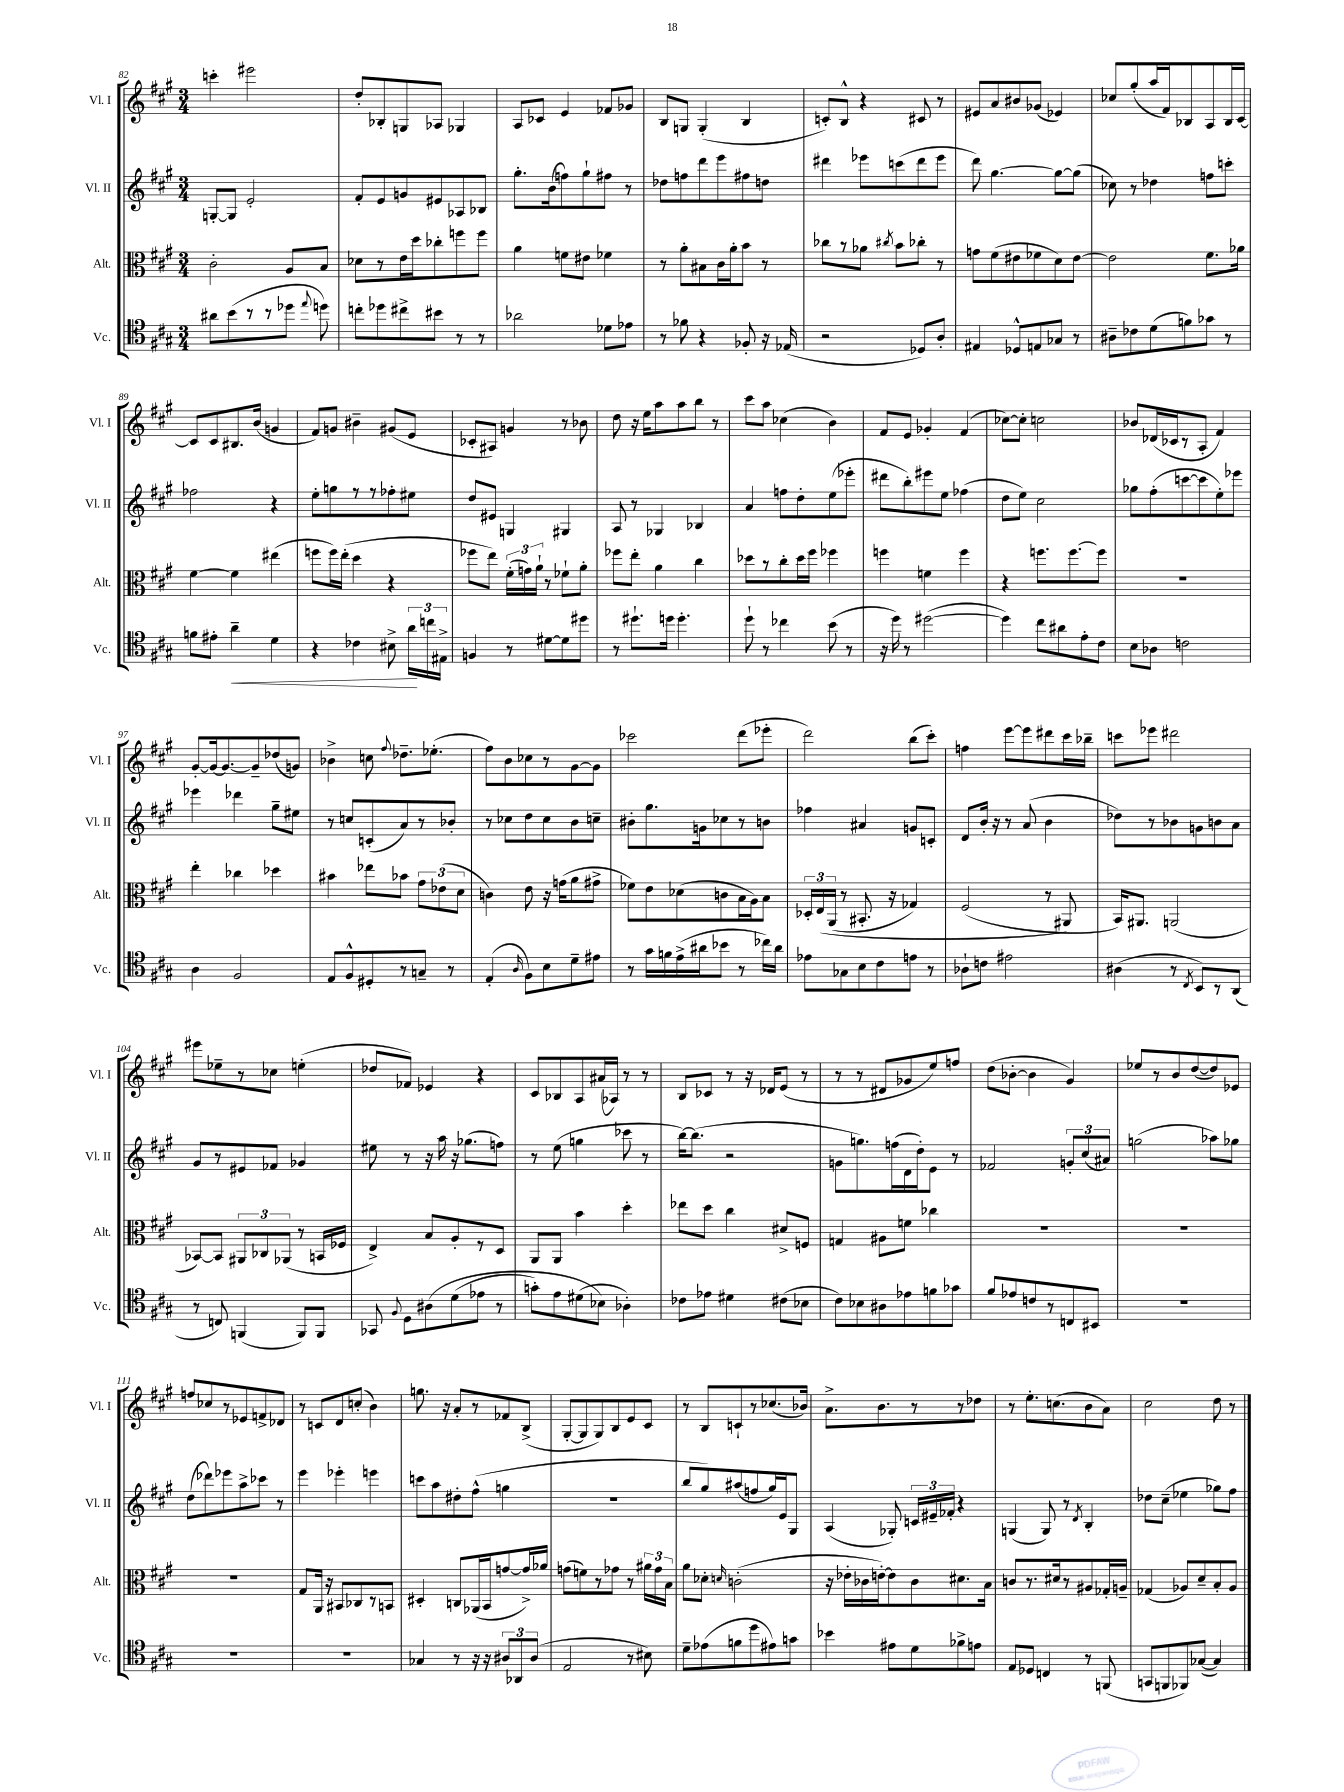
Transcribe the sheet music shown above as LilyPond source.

<<
\new StaffGroup <<
\new Staff = "s0" \with { instrumentName = "Vl. I" shortInstrumentName = "Vl. I" } {
    \clef treble \key a \major \numericTimeSignature \time 3/4
    \autoBeamOff c'''4-. eis'''2 |
    d''8[-. bes8-. g8 aes8] ges4 |
    a8[ ces'8] e'4 fes'8[ ges'8] |
    b8[ g8] g4-.( b4 |
    c'8[-.) b8]-^ r4 cis'8 r8 |
    eis'8[ a'8 bis'8 ges'8]( ees'4) |
    ces''8[ gis''8-.( a''16 fis'16) bes8 a8 bes16 cis'16]~ |
    cis'8[ cis'8 bis8. b'16]( g'4 |
    fis'8[) g'8] bis'4-- gis'8[( e'8] |
    ces'8[-. ais8]) g'4 r8 bes'8 |
    d''8 r16 e''16[ a''8 a''8 b''8] r8 |
    cis'''8[ a''8] ces''4( b'4) |
    fis'8[ e'8] ges'4-. fis'4( |
    ces''8[~) ces''8]-. c''2 |
    bes'8[ des'16( ces'16 r8 a8]-. fis'4) |
    gis'8[~-. gis'16~ gis'8.~ gis'8-- des''8( g'8]) |
    bes'4-> c''8 \appoggiatura { fis''8 } des''8.[-- ees''8.]-.( |
    fis''8[) b'8 ces''8 r8 gis'8~ gis'8] |
    ces'''2 d'''8[( ees'''8]-. |
    d'''2) b''8[( cis'''8]-.) |
    f''4 e'''8[~ e'''8 dis'''8 cis'''16 bes''16]-- |
    c'''8[ ees'''8] dis'''2 |
    eis'''8[ ees''8-- r8 ces''8] e''4-.( |
    des''8[ fes'8]) ees'4 r4 |
    cis'8[ bes8 a8 ais'16( aes16]) r8 r8 |
    b8[ ces'8] r8 r16 des'16[ e'8]( r8 |
    r8 r8 dis'8[ ges'8 e''8) f''8] |
    d''8[( bes'8]~-. bes'4 gis'4) |
    ees''8[ r8 b'8 d''8~( d''8) ees'8] |
    f''8[ ces''8 r8 ees'8 f'8-> des'8] |
    r8 c'8[ d'8 c''8]-.( b'4) |
    g''8. r16 a'8[-. r8 fes'8 b8]->( |
    gis8[~-. gis8 gis8) b8 e'8 cis'8] |
    r8 b8[ c'8-! r8 ces''8.( bes'16]) |
    a'8.[-> b'8. r8 r8 des''8] |
    r8 e''8.[-. c''8.( b'8 a'8]) |
    cis''2 d''8 r8 \bar "|." |
}
\new Staff = "s1" \with { instrumentName = "Vl. II" shortInstrumentName = "Vl. II" } {
    \clef treble \key a \major \numericTimeSignature \time 3/4
    \autoBeamOff g8[~-. g8] e'2-. |
    fis'8[-. e'8 g'8 eis'8 aes8 bes8] |
    gis''8.[-. b'16( f''8) gis''8-! fis''8] r8 |
    des''8[ f''8 d'''8 e'''8 fis''8 d''8] |
    dis'''4 ees'''8[ c'''8( dis'''8 ees'''8] |
    d'''8) gis''4.~ gis''8[~ gis''8]( |
    ces''8) r8 des''4 f''8[ c'''8]-. |
    fes''2 r4 |
    e''8[-. g''8 r8 r8 fes''8-. eis''8] |
    d''8[ eis'8] g4 gis4 |
    a8 r8 ges4 bes4 |
    a'4 f''8[ d''8-. e''8( ees'''8]-. |
    dis'''8[ b''8-.) eis'''8 e''8] fes''4( |
    d''8[ e''8]) cis''2 |
    ges''8[ fis''8-.( c'''8~ c'''8 e''8-.) ees'''8] |
    ees'''4 des'''4 gis''8[-- eis''8] |
    r8 c''8[ c'8-.( a'8) r8 bes'8]-. |
    r8 ces''8[ d''8 ces''8 b'8 c''8]-- |
    bis'8[-. gis''8. g'16 ces''8 r8 b'8] |
    fes''4 ais'4 g'8[ c'8]-. |
    d'8[ b'16]-. r16 r8 a'8( b'4 |
    des''8[) r8 bes'8 g'8 b'8 a'8] |
    gis'8[ r8 eis'8 fes'8] ges'4 |
    eis''8 r8 r16 a''16 r16 ges''8.[( f''8]) |
    r8 e''8( g''4 ces'''8 r8 |
    b''16[~) b''8.]( r2 |
    g'8[ g''8.) f''16( d'16 d''16-.) e'8] r8 |
    fes'2 \tuplet 3/2 { g'8[-. cis''8( ais'8]) } |
    g''2( aes''8[) ges''8] |
    d''8[( des'''8) ees'''8 a''8-> ces'''8] r8 |
    e'''4 ees'''4-. e'''4 |
    c'''8[ a''8 dis''8-. fis''8]-^( g''4 |
    R2. |
    b''8[ gis''8) ais''8( f''8 gis''16) e'16 gis8] |
    a4( ges8-.) \tuplet 3/2 { c'16[ eis'16-- fes'16]-. } r4 |
    g4( g8) r8 \acciaccatura { d'8 } b4-. |
    des''8[ cis''8]--( ees''4 ges''8[) fis''8] \bar "|." |
}
\new Staff = "s2" \with { instrumentName = "Alt." shortInstrumentName = "Alt." } {
    \clef alto \key a \major \numericTimeSignature \time 3/4
    \autoBeamOff cis'2-. a8[ b8] |
    des'8[ r8 e'16 d''16 ces''8-. f''8 f''8] |
    a'4 f'8[ eis'8] fes'4 |
    r8 a'8[-. bis8 cis'16 a'16-. b'8] r8 |
    ces''8[ r8 aes'8] \acciaccatura { cis''8 } b'8[ ces''8]-. r8 |
    g'8[ fis'8( eis'8 fes'8 d'8) eis'8]~ |
    eis'2 fis'8.[ aes'16] |
    fis'4~ fis'4 eis''4( |
    f''8[ f''16) e''16]-.( d''4 r4 |
    fes''8[ e''8]) \tuplet 3/2 { fis'16[-.( g'16) a'16]-! } r8 fes'8[-! a'8]-. |
    fes''8[ e''8]-. a'4 cis''4 |
    des''8[ r8 cis''8-. des''16 fis''16] fes''4 |
    f''4 f'4 f''4 |
    r4 f''8.[ f''8.~ f''8] |
    R2. |
    e''4-. ces''4 des''4 |
    bis'4 ees''8[ bes'8] \tuplet 3/2 { gis'8[ ees'8( d'8] } |
    c'4) e'8 r16 g'16[( a'8 gis'8]-> |
    fes'8[) e'8 des'8( c'8 b16 a16) b8] |
    \tuplet 3/2 { des16[-. e16\( a,16]( } r8 bis,8.-. r16 ges4) |
    fis2( r8 ais,8\) |
    b,16[) ais,8.] a,2( |
    bes,8[~) bes,8] \tuplet 3/2 { ais,8[ ces8 aes,8]( } r8 b,16[ fes16] |
    e4->) b8[ a8-. r8 d8] |
    a,8[ a,8] b'4 d''4-. |
    ees''8[ d''8] cis''4 dis'8[-> f8] |
    g4 ais8[ f'8] ces''4 |
    R2. |
    R2. |
    R2. |
    gis8[ a,16] r16 bis,8[ ces8 r8 b,8] |
    dis4-. c8[ aes,16( b,16 g'8~ g'16->) aes'16] |
    g'8[( f'8) r8 ges'8] r8 \tuplet 3/2 { ais'16[ ges'16 b16] } |
    a'8[ des'8]-. \grace { d'16 } c'2-.( |
    r16 ees'16[-. ces'16 e'16~-.) e'8 ces'8 dis'8. b16] |
    c'8[ r8. dis'16 r8 ais8 ges16-. a16]-- |
    ges4( aes8[) d'8-- b8-. aes8] \bar "|." |
}
\new Staff = "s3" \with { instrumentName = "Vc." shortInstrumentName = "Vc." } {
    \clef tenor \key a \major \numericTimeSignature \time 3/4
    \autoBeamOff ais'8[ b'8( r8 r8 des''8] \appoggiatura { e''8 } d''8) |
    c''8[-. des''8 cis''8-> bis'8] r8 r8 |
    aes'2 des'8[ ees'8] |
    r8 fes'8 r4 fes8-. r16 ees16( |
    r2 des8[) a8]-. |
    eis4 des8[-^ e8 ges8] r8 |
    ais8[-- ces'8 d'8( f'8) ges'8] r8 |
    f'8[ eis'8]-. a'4--\< d'4 |
    r4 ces'4 bis8-> \tuplet 3/2 { a'16[\! c''16 eis16]-> } |
    f4 r8 dis'8[~ dis'8 dis''8] |
    r8 dis''8.[-! d''16] d''4.-. |
    d''8-! r8 ces''4 b'8( r8 |
    r16 d''16) r8 dis''2~( |
    dis''4) cis''8[ ais'8 e'8-. cis'8] |
    b8[ aes8] c'2 |
    a4 fis2 |
    e8[ fis8-^ dis8-. r8 g8]-- r8 |
    e4-.( \grace { a16 } fis8[) b8 d'8-- eis'8] |
    r8 gis'16[ f'16 e'16->( ais'16 bes'8] r8 ces''16[) ais'16] |
    ees'8[ ges8 b8 cis'8 e'8] r8 |
    aes8[-! c'8] eis'2 |
    ais4( r8 \acciaccatura { cis8 } b,8[) r8 a,8]( |
    r8 c8) f,4( f,8[) f,8] |
    ges,8 \appoggiatura { fis8 } d8[ ais8\( d'8( ees'8] r8 |
    g'8[-.) e'8 dis'8( bes8]\) aes4-.) |
    ces'8[ ees'8] dis'4 cis'8[( bes8] |
    cis'8[) bes8 ais8 ees'8 f'8 ges'8] |
    fis'8[ ees'8 c'8 r8 c8 bis,8] |
    R2. |
    R2. |
    R2. |
    ges4 r8 r16 r16 \tuplet 3/2 { ais8[ aes,8 ais8]( } |
    e2 r8 bis8) |
    d'8[-- ees'8( f'8 d''8 eis'8) g'8] |
    bes'4 eis'8[ d'8 fes'8-> e'8] |
    e8[ des8] c4 r8 f,8( |
    g,8[ f,8 fes,8) ges8]~( ges4) \bar "|." |
}
>>
>>
\layout { \context { \Score currentBarNumber = #82 } }
